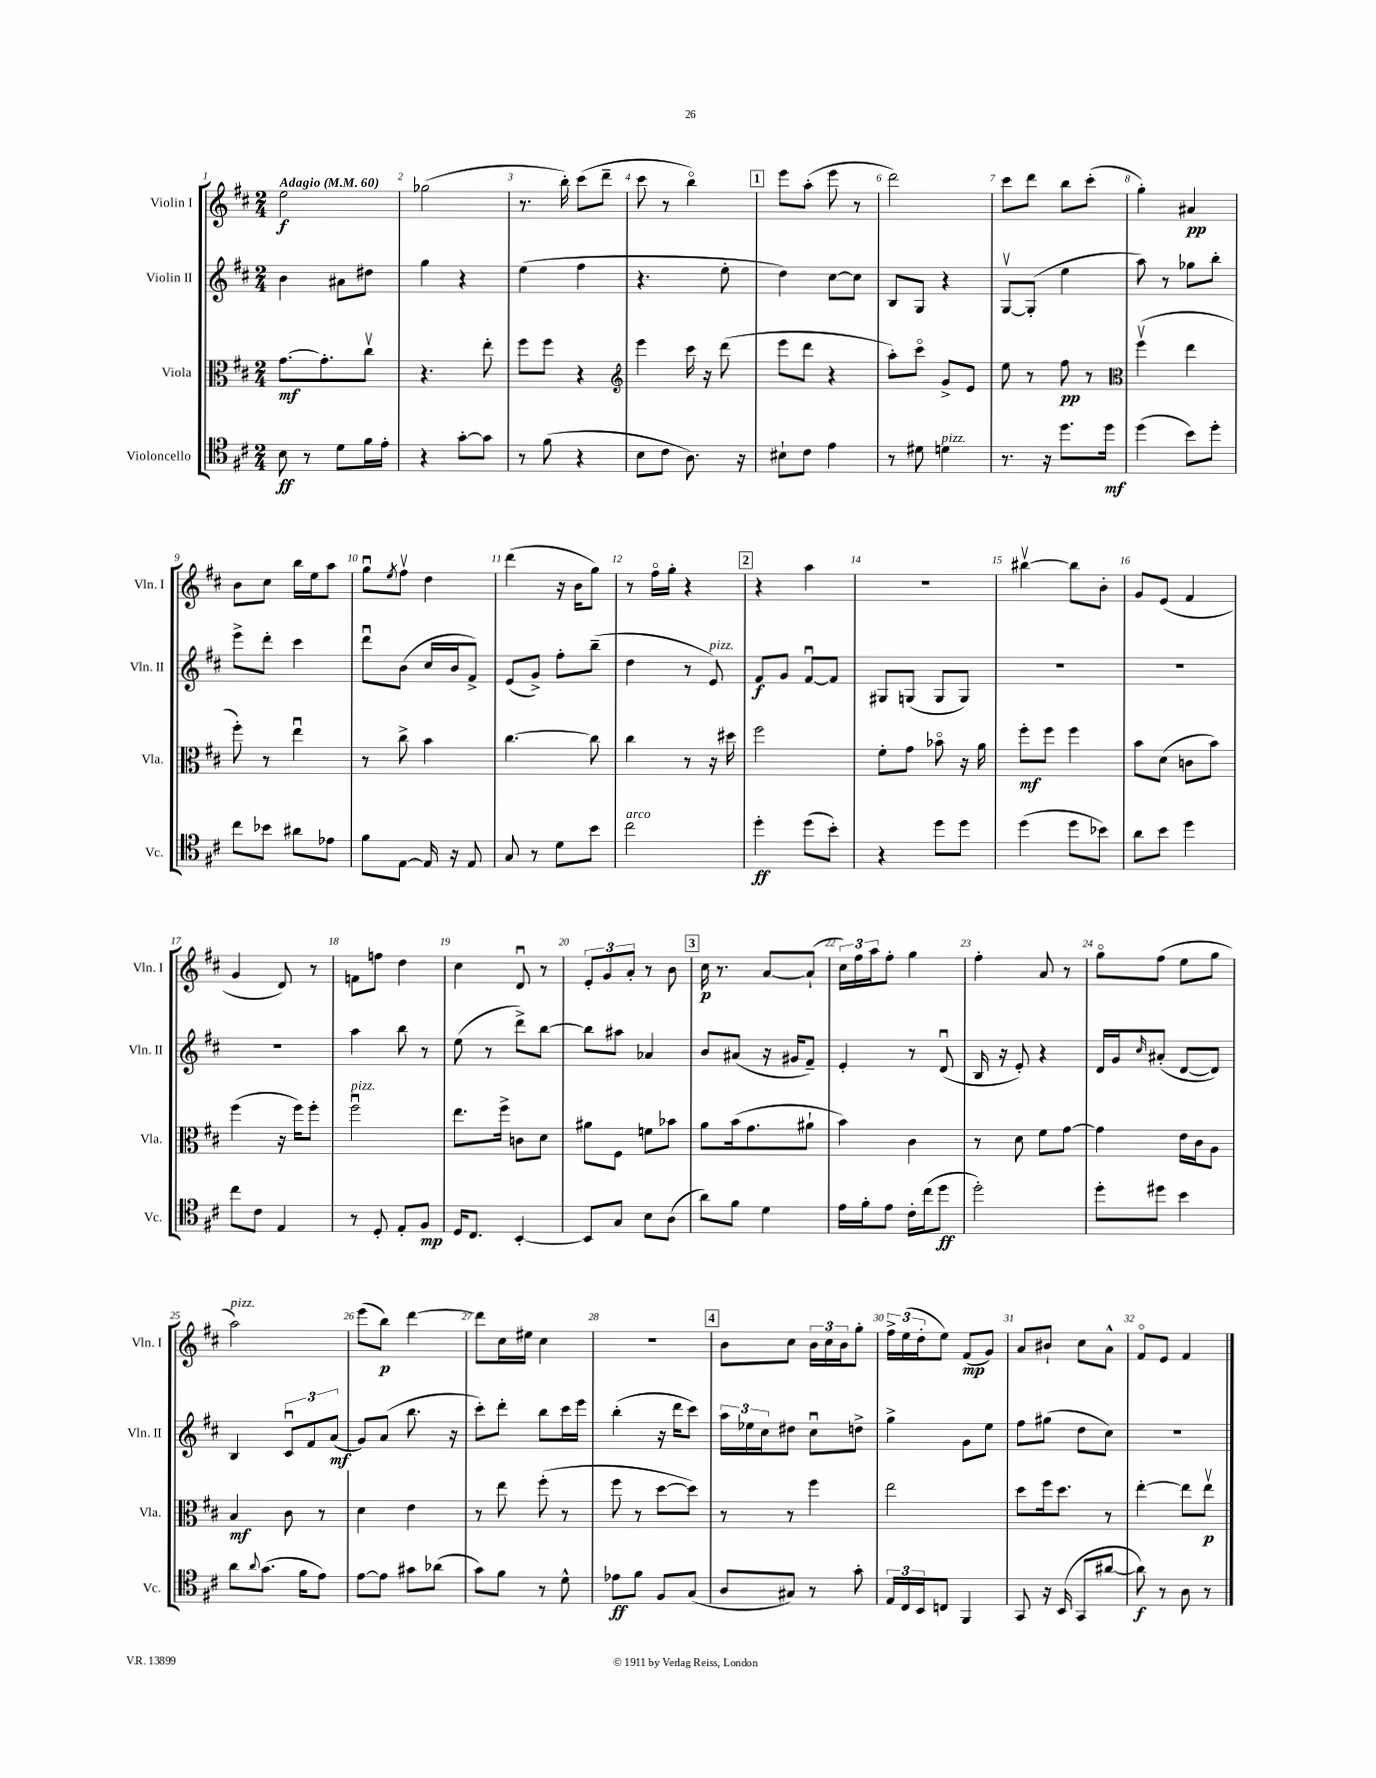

**kern	**kern	**kern	**kern
*staff4	*staff3	*staff2	*staff1
*clefC4	*clefC3	*clefG2	*clefG2
*k[f#c#]	*k[f#c#]	*k[f#c#]	*k[f#c#]
*M2/4	*M2/4	*M2/4	*M2/4
*MM60	*MM60	*MM60	*MM60
8B	[8.g	4b	2ee
8r	.	.	.
.	8.g']	.	.
8d	.	8a#	.
16f#	8cc#v	8dd#	.
16e'	.	.	.
=	=	=	=
4r	4.r	4gg	(2gg-
[8g'	.	4r	.
8g]	8ee'	.	.
=	=	=	=
8r	8ff#	(4ee	8.r
(8f#	8ff#	.	.
.	.	.	16bb')
4r	4r	4ff#	(8ccc#
.	.	.	8ddd~
=	=	=	=
*	*clefG2	*	*
8B	4eee	4.r	8ccc#
8c#	.	.	8r
8.A)	16ccc#	.	4bbo)
.	16r	.	.
.	(8ddd	8ee'	.
16r	.	.	.
=	=	=	=
8B#`	8eee	4dd)	8eee
8c#	8ddd	.	(8aa'
4e	4r	[8cc#	8eee
.	.	8cc#]	8r
=	=	=	=
8r	8aa')	8B	2ddd)
8d#	8ccc#o	8G	.
4d	8g^	4r	.
.	8e	.	.
=	=	=	=
8.r	8ee	[8Gv	8ccc#
.	8r	(8G']	8ddd
16r	.	.	.
8.dd	8ff#	4ee	8bb
.	8r	.	(8ccc#'
16dd	.	.	.
=	=	=	=
*	*clefC3	*	*
(4dd	(4ff#v	8aa)	4gg')
.	.	8r	.
8b)	4ee	8gg-	4a#
8dd'	.	8bb'	.
=	=	=	=
8cc#	8ff#')	8eee^	8b
8b-	8r	8ddd'	8cc#
8a#	4eeu	4ccc#	16bb
.	.	.	16ee
8e-	.	.	8aa
=	=	=	=
8f#	8r	8dddu	8ggu
.	.	.	8qee
[8E	8cc#^	(8b	8ff#v
16E]	4b	16cc#	4dd
16r	.	16b	.
8E	.	8f#^)	.
=	=	=	=
8G	[4.cc#	(8e	(4ddd
8r	.	8g^)	.
8d	.	8ff#'	16r
.	.	.	16b
8b	8cc#]	(8bb~	8gg)
=	=	=	=
2cc#	4cc#	4dd	8r
.	.	.	16ff#o
.	.	.	16gg'
.	8r	8r	4r
.	16r	8e)	.
.	16dd#	.	.
=	=	=	=
4dd'	2ff#	8f#	4r
.	.	8g	.
(8dd	.	[8f#u	4aa
8b')	.	8f#]	.
=	=	=	=
4r	8f#'	8G#	2r
.	8g	(8G	.
8dd	8b-o	8G	.
8dd	16r	8G)	.
.	16a	.	.
=	=	=	=
(4dd	8ff#'	2r	[4bb#v
.	8ff#	.	.
8dd	4ff#	.	8bb#]
8b-)	.	.	8b'
=	=	=	=
8a	8b	2r	8g
8b	(8d	.	(8e
4dd	8c	.	4f#
.	8b)	.	.
=	=	=	=
8cc#	(4ff#	2r	4g
8c#	.	.	.
4E	16r	.	8d)
.	16ff#)	.	.
.	8ff#'	.	8r
=	=	=	=
8r	2ff#u	4aa	8f
8D'	.	.	8ff
8E'	.	8bb	4dd
8F#	.	8r	.
=	=	=	=
16D	8.ee	(8ee	4cc#
8.C#	.	.	.
.	.	8r	.
.	16ff#^	.	.
[4BB'	8c	8ddd^)	8du
.	8d	[8bb	8r
=	=	=	=
8BB]	8a#	8bb]	12e'
.	.	.	12g
8G	8F#	8aa#	.
.	.	.	12a'
8B	8f	4a-	8r
(8A	8b-	.	8b
=	=	=	=
8a)	8a	8b	16cc#
.	.	.	8.r
8f#	(16b	(8a#	.
.	8.g	.	.
4d	.	16r	[8a
.	.	16g#	.
.	8a#`	8f#~)	(8a`]
=	=	=	=
16e	4b)	4e'	24cc#)
.	.	.	24ff#
16f#'	.	.	.
.	.	.	24aa
8e	.	.	8ff#'
16c#'	4c#	8r	4gg
(16cc#	.	.	.
8dd	.	(8du	.
=	=	=	=
2dd')	8r	16B	4ff#'
.	.	16r	.
.	8d	8e')	.
.	8f#	4r	8a
.	[8g	.	8r
=	=	=	=
8dd'	4g]	16d	8ggo
.	.	16g	.
.	.	16qqcc#	.
8dd#	.	(8a#'	(8ff#
4b	16e	[8d	8ee
.	16c#	.	.
.	8A	8d])	8gg
=	=	=	=
8a	4B	4B	2aa)
8qqa	.	.	.
(8.g	.	.	.
.	8c#	12c#u	.
16f#	.	.	.
.	.	12f#	.
8e)	8r	.	.
.	.	(12a	.
=	=	=	=
[8e	4d	8g)	(8eee
8e]	.	(8a	8bb)
8g#	4e	8.bb	[4ddd
(8a-	.	.	.
.	.	16r	.
=	=	=	=
8g)	8r	8ccc#')	8ddd]
8f#	8ee	8ddd'	16cc#
.	.	.	16ee#
8r	(8ff#'	8bb	4cc#
8d^^	8r	16ccc#	.
.	.	16eee	.
=	=	=	=
8e-	8ff#	(4bb'	2r
8f#	8r	.	.
8F#	[8dd	16r	.
.	.	16ddd	.
(8G	8dd])	8ccc#)	.
=	=	=	=
8A	8r	24aa	8b
.	.	24ee-	.
.	.	24cc#	.
8G#)	8r	8dd#	8cc#
8r	4ff#	8cc#u	24b
.	.	.	24cc#
.	.	.	24b
8g'	.	8dd^	8gg'
=	=	=	=
24E	2ee	4gg^	24ff#^
24C#	.	.	(24ee
24BB	.	.	24dd'
8C	.	.	8ee)
4FF#	.	8g	(8f#
.	.	8ee	8g)
=	=	=	=
8GG	8dd	8ff#	8a
16r	16ff#	(8gg#	8b#`
(16BB	8.dd	.	.
8GG	.	8dd	8cc#
[8a#	8r	8cc#)	8a^^
=	=	=	=
8a#])	[4ee'	2r	8f#o
8r	.	.	8e
8A	8ee]	.	4f#
8r	8eev	.	.
==	==	==	==
*-	*-	*-	*-
